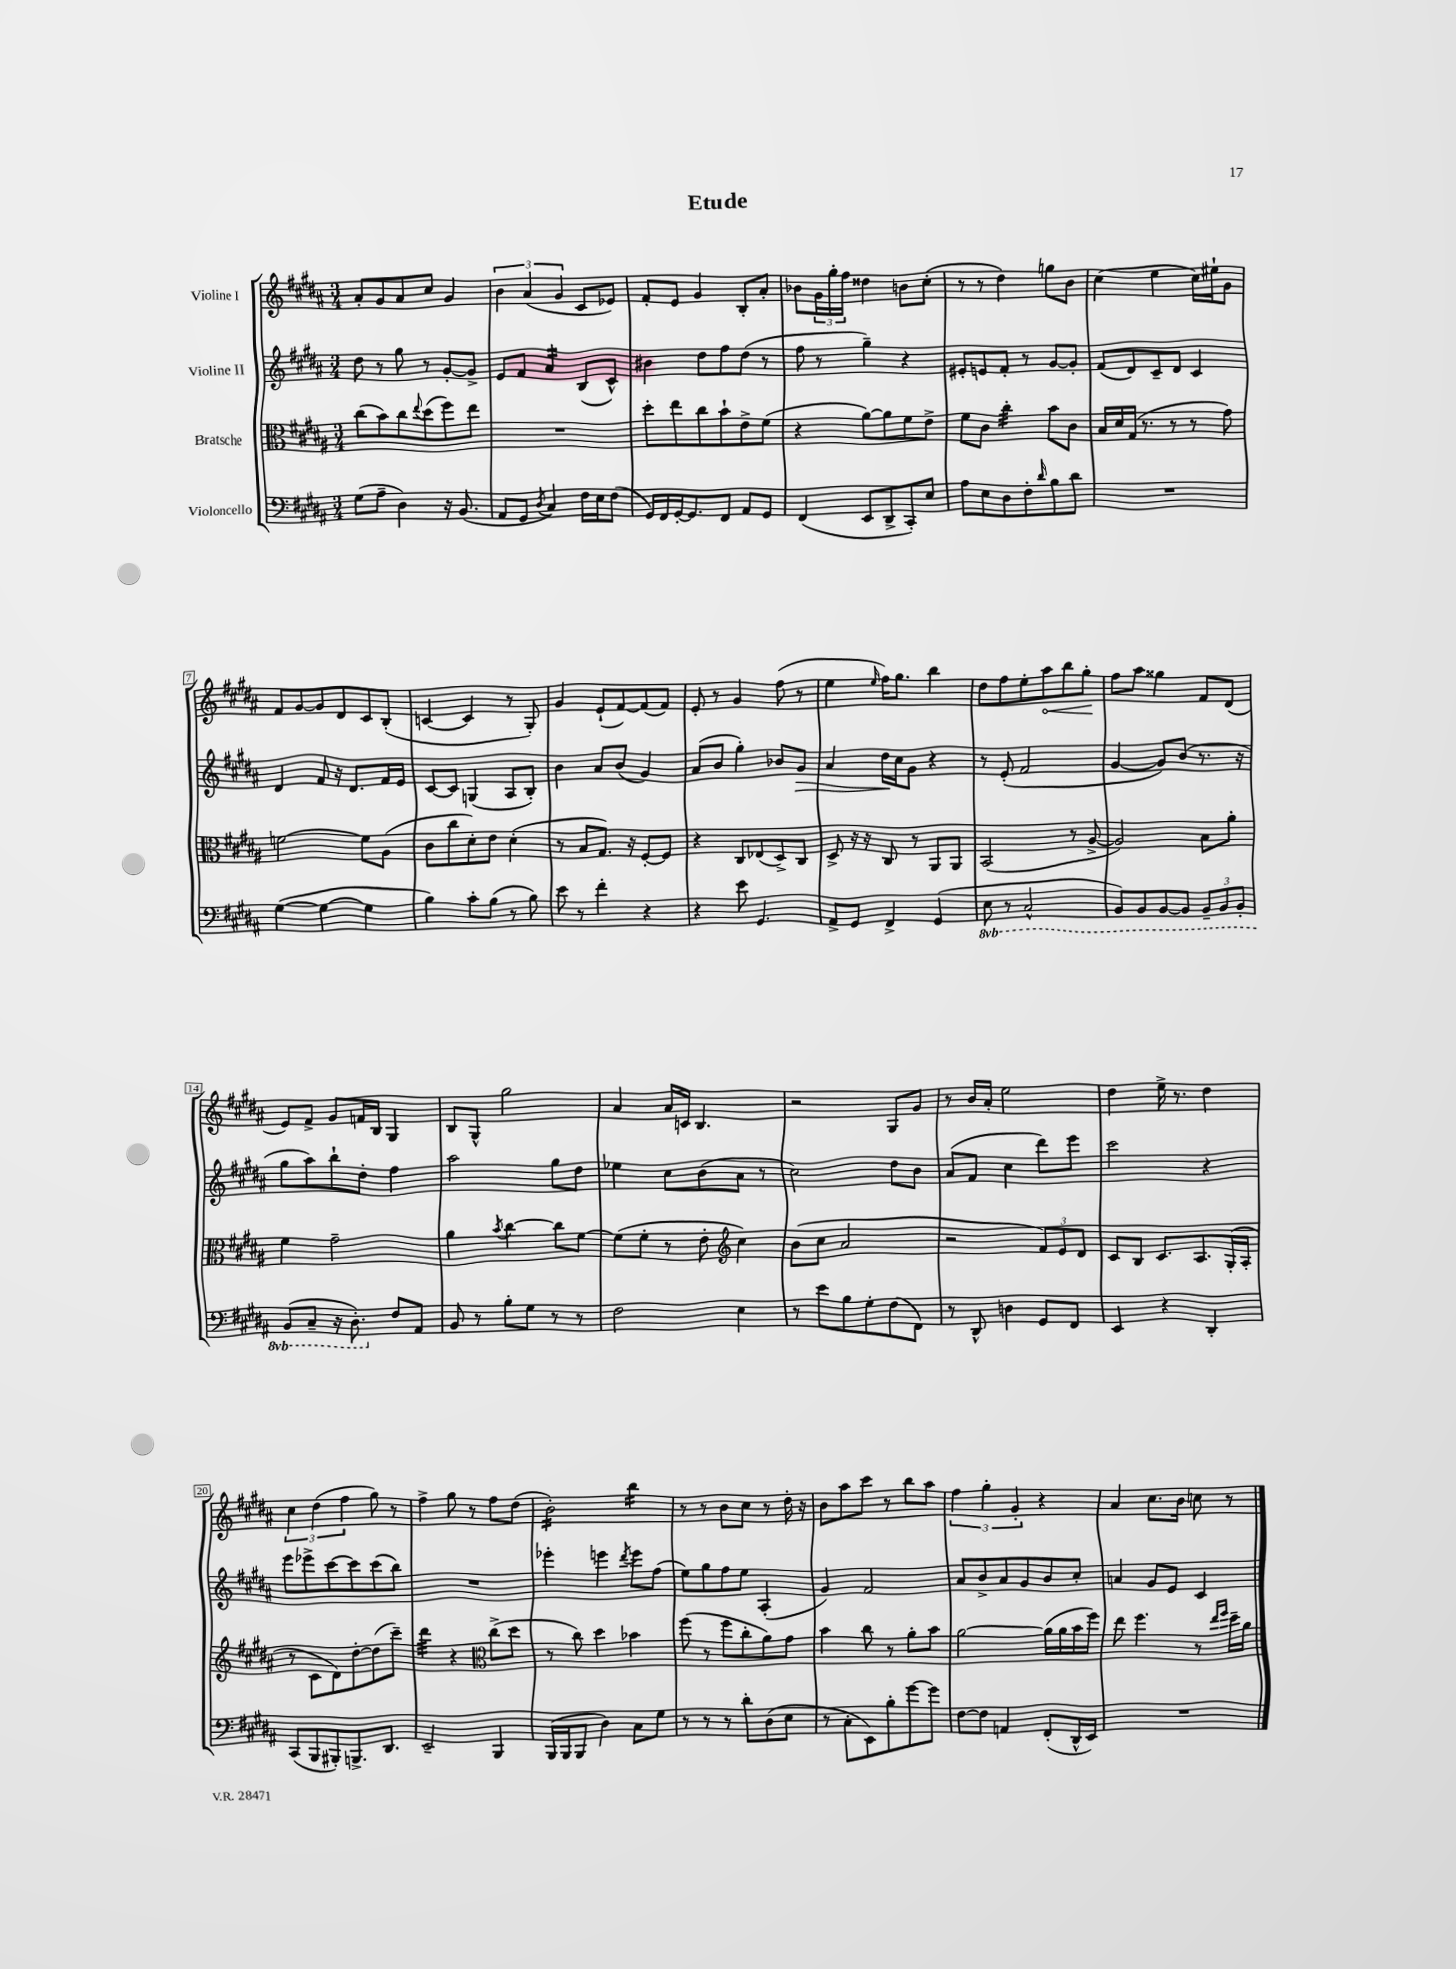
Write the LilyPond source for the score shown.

\header { title = "Etude" }
<<
\new StaffGroup <<
\new Staff = "s0" \with { instrumentName = "Violine I" } {
    \clef treble \key b \major \numericTimeSignature \time 3/4
    ais'8-. gis'8 ais'8 cis''8 gis'4 |
    \tuplet 3/2 { b'4 ais'4( gis'4 } cis'8 ees'8) |
    fis'8-. e'8 gis'4 b8-. ais'8-. |
    bes'8 \tuplet 3/2 { gis'16 gis''16-. fis''16 } disis''4 b'8 cis''8-.( |
    r8 r8 dis''4) g''8 b'8 |
    cis''4( e''4 cis''16) eis''16-! gis'8 |
    fis'8 gis'8~ gis'8 dis'8 cis'8 b8-.( |
    c'4~ c'4 r8 gis8-.) |
    gis'4 e'8-!( fis'8~) fis'8( fis'8) |
    e'8-. r8 gis'4 fis''8( r8 |
    e''4 \grace { e''16 } fis''16) gis''8. b''4 |
    dis''8 fis''8 e''8-. \once \override Hairpin.circled-tip = ##t ais''8\< b''8 gis''8-.\! |
    fis''8 ais''8 gisis''4 fis'8 dis'8( |
    e'8) fis'8-> gis'8 f'16 b16 gis4 |
    b8 gis8-^ gis''2 |
    ais'4 ais'16 c'16 b4. |
    r2 gis8 gis'8 |
    r8 b'16 ais'16-. e''2 |
    dis''4 e''16-> r8. dis''4 |
    \tuplet 3/2 { cis''4 dis''4( fis''4 } gis''8) r8 |
    fis''4-> gis''8 r8 fis''8 dis''8( |
    b'2:16-.) b''4:16 |
    r8 r8 b'8 cis''8 r8 dis''16-. r16 |
    b'8 ais''8 cis'''8 r8 b''8 ais''8 |
    \tuplet 3/2 { fis''4 gis''4-. gis'4-. } r4 |
    ais'4 cis''8. b'16 c''8 r8 \bar "|." |
}
\new Staff = "s1" \with { instrumentName = "Violine II" } {
    \clef treble \key b \major \numericTimeSignature \time 3/4
    dis''8 r8 gis''8 r8 gis'8~-. gis'8-> |
    e'8 fis'8 ais'4:16 b8( cis'8-^) |
    bis'4 dis''8 fis''8 dis''8( r8 |
    fis''8 r8 gis''4--) r4 |
    eis'8-. e'8 fis'8-. r8 gis'8~ gis'8-. |
    fis'8( dis'8) cis'8-- dis'8 cis'4 |
    dis'4 fis'8 r16 dis'8. fis'16 e'16 |
    cis'8~ cis'8 g4( ais8 b8-.) |
    b'4 ais'8 b'8( gis'4) |
    ais'8( b'8 gis''4-.) bes'8 gis'8\> |
    ais'4 dis''16\! cis''16 gis'8 r4 |
    r8 e'8-.( fis'2 |
    gis'4~ gis'8) b'8( r8. r16 |
    gis''8 ais''8) b''8-! dis''8-. fis''4 |
    ais''2 gis''8 dis''8 |
    ees''4 cis''8 b'8( ais'8 r8 |
    cis''2) dis''8 b'8 |
    ais'8( fis'8 cis''4 dis'''8) e'''8 |
    cis'''2 r4 |
    e'''8 ees'''8-> cis'''8~ cis'''8 cis'''8( b''8) |
    R2. |
    ees'''4-. e'''4 \acciaccatura { dis'''8 } e'''8 fis''8( |
    e''8) gis''8 fis''8 e''8 ais4-.( |
    gis'4) fis'2 |
    ais'8 b'8-> ais'8 gis'8 b'8 cis''8-. |
    a'4 gis'8 e'8 cis'4 \bar "|." |
}
\new Staff = "s2" \with { instrumentName = "Bratsche" } {
    \clef alto \key b \major \numericTimeSignature \time 3/4
    cis''8( b'8) cis''8 \appoggiatura { e''8 } dis''8( fis''8) e''8 |
    R2. |
    dis''8-. e''8 cis''8 b'8-! e'8-> fis'8( |
    r4 ais'8~) ais'8 fis'8 e'8-> |
    fis'8 cis'8 cis''4:32-. b'8 cis'8 |
    b16 dis'16 gis16( r8. r8 r8 gis'8) |
    f'2~ f'8 ais8( |
    cis'8 cis''8 dis'8-.) e'8 dis'4-.( |
    r8 b8 gis8.) r16 fis8~-. fis8 |
    r4 cis8 ees8( dis8->) cis8 |
    dis8-> r16 r16 cis8 r8 ais,8 ais,8 |
    b,2( r8 ais8~-> |
    ais2) b8 ais'8-. |
    fis'4 gis'2-- |
    ais'4 \acciaccatura { b'8 } cis''4~ cis''8 fis'8~ |
    fis'8( fis'8-. r8 e'8-. \clef treble cis''4) |
    b'8( cis''8 ais'2 |
    r2 \tuplet 3/2 { fis'8) e'8 dis'8 } |
    cis'8 b8 cis'8. ais8. gis16-.( ais16-. |
    r8 cis'8 dis'8) dis''8~-. dis''8( cis'''8--) |
    dis'''4:32 r4 \clef alto cis''8->( dis''8 |
    r8 cis''8) dis''4 bes'4 |
    fis''8( r8 fis''8 cis''8-. ais'8) gis'8 |
    b'4 cis''8 r8 ais'8-. b'8 |
    ais'2~ ais'16( ais'16 b'16 fis''16) |
    e''8 fis''4. r8 \grace { e''16 fis''16 } dis''16-- ais'16 \bar "|." |
}
\new Staff = "s3" \with { instrumentName = "Violoncello" } {
    \clef bass \key b \major \numericTimeSignature \time 3/4 \set Staff.ottavationMarkups = #ottavation-simple-ordinals
    gis8( ais8-- dis4) r16 b,8.( |
    ais,8 gis,8 \acciaccatura { dis8 } cis4) fis16 e16 fis8( |
    gis,16) fis,16 gis,16~-. gis,8. fis,8 ais,8 gis,8 |
    fis,4( e,8 dis,8-> cis,8-.) e8 |
    ais8 e8 dis8 fis8-. \grace { dis'16 } b8 dis'8 |
    R2. |
    gis4~( gis4~ gis4 |
    b4) cis'8-. b8( r8 b8) |
    e'8 r8 fis'4-. r4 |
    r4 e'8 gis,4. |
    ais,8-> gis,8 fis,4-> gis,4( |
    \ottava #-1 e,8 r8 cis,2-^ |
    b,,8) b,,8 b,,8~ b,,8 \tuplet 3/2 { b,,8-- b,,8 b,,8-. } |
    b,,8( cis,8-- r16 dis,8.-.) \ottava #0 fis8 ais,8 |
    b,8 r8 b8-. gis8 r8 r8 |
    fis2 e4 |
    r8 e'8 b8 gis8-. fis8( fis,8) |
    r8 dis,8-^ d4 gis,8 fis,8 |
    e,4 r4 dis,4-. |
    cis,8( b,,8 bis,,8-.) b,,8.-> dis,8. |
    e,2-- b,,4 |
    b,,16( b,,16 b,,8 dis4) cis8 gis8 |
    r8 r8 r8 dis'8-. dis8( e8 |
    r8 cis8-. e,8) b8-. gis'8~ gis'8 |
    fis8~ fis8 a,4 fis,8-.( dis,16-^ e,16) |
    R2. \bar "|." |
}
>>
>>
\layout { \context { \Score \override BarNumber.stencil = #(make-stencil-boxer 0.1 0.3 ly:text-interface::print) } }
